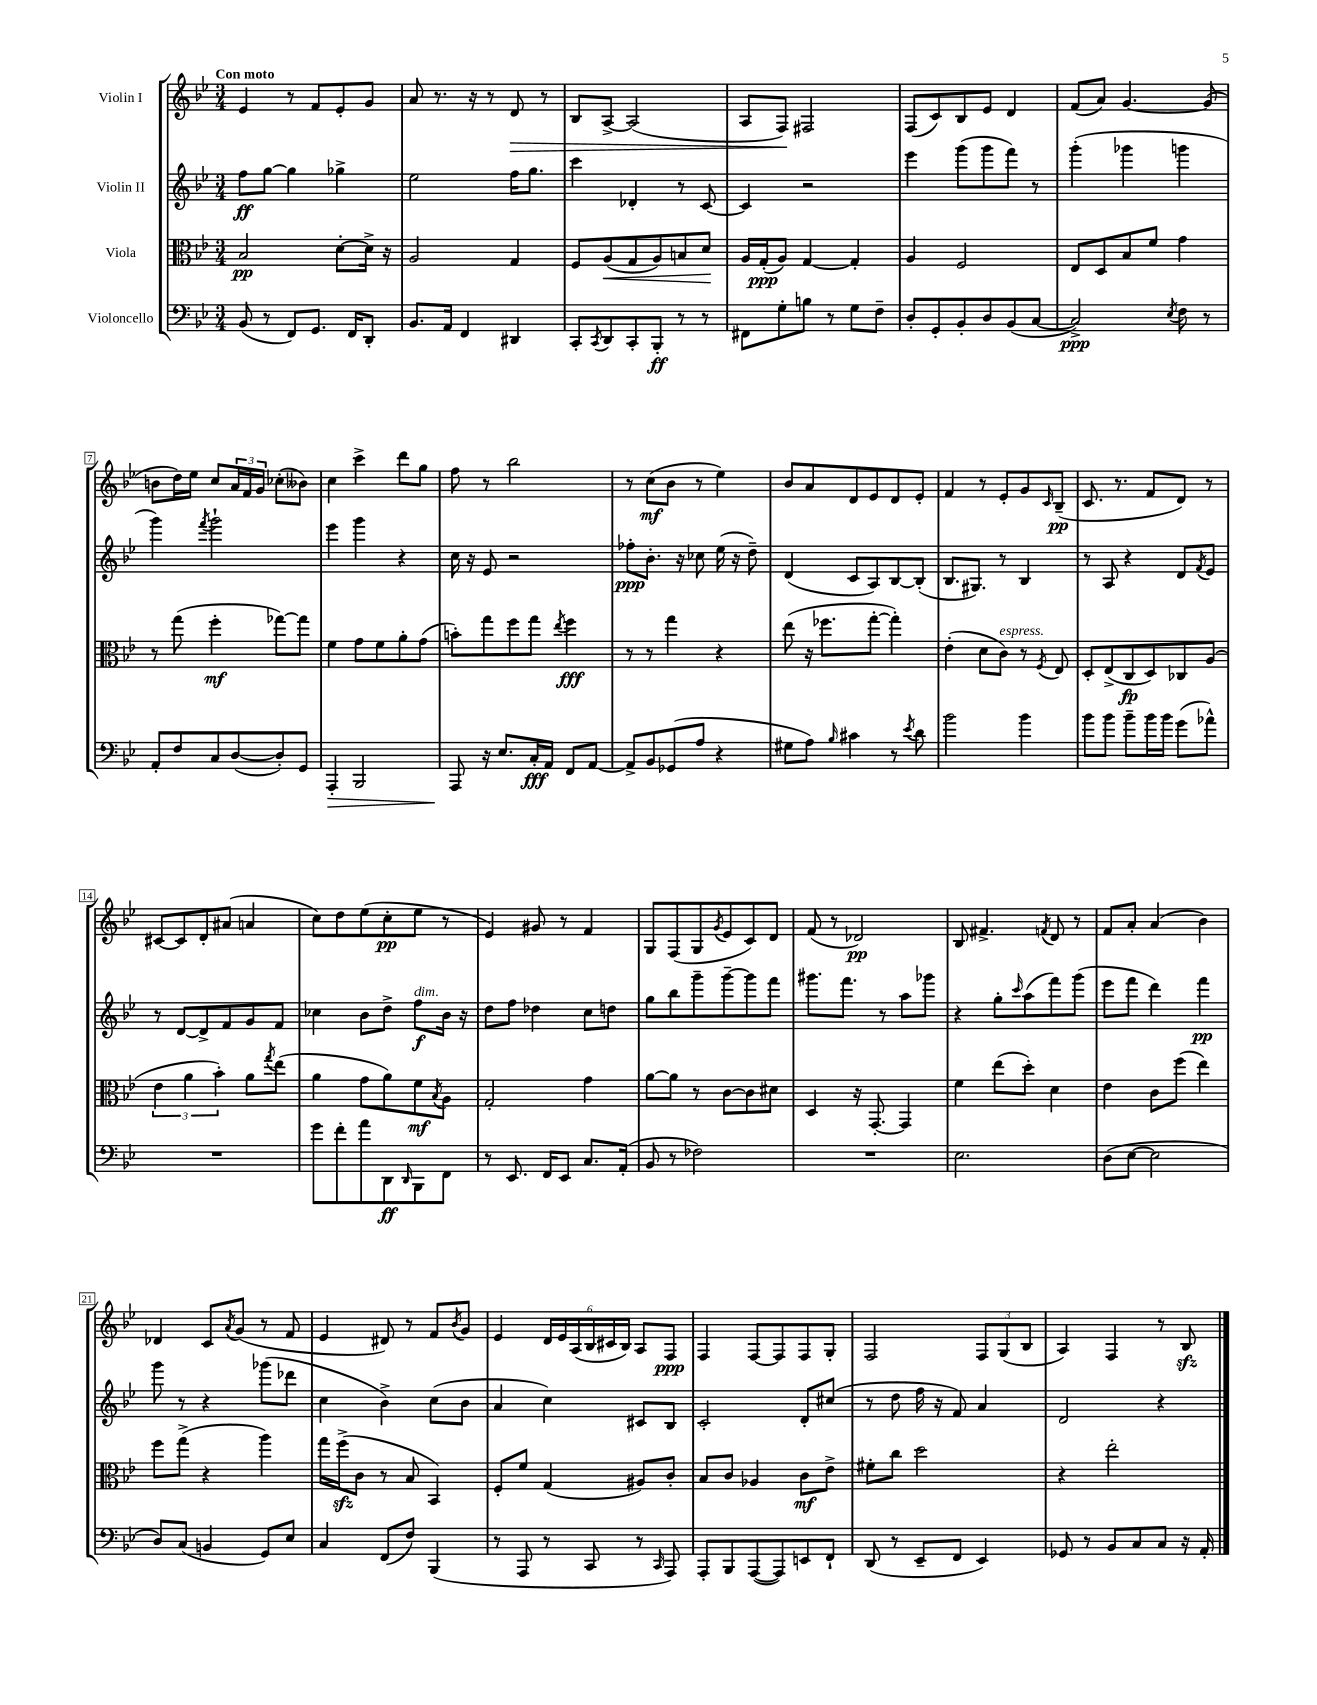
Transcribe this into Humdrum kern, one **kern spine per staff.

**kern	**kern	**kern	**kern
*staff4	*staff3	*staff2	*staff1
*clefF4	*clefC3	*clefG2	*clefG2
*k[b-e-]	*k[b-e-]	*k[b-e-]	*k[b-e-]
*M3/4	*M3/4	*M3/4	*M3/4
(8BB-	2B-	8ff	4e-
8r	.	[8gg	.
8FF)	.	4gg]	8r
8.GG	.	.	8f
.	[8d'	4gg-^	8e-'
16FF	.	.	.
8DD'	16d^]	.	8g
.	16r	.	.
=	=	=	=
8.BB-	2A	2ee-	8a
.	.	.	8.r
16AA	.	.	.
4FF	.	.	.
.	.	.	16r
.	.	.	8r
4DD#	4G	16ff	8d
.	.	8.gg	.
.	.	.	8r
=	=	=	=
8CC'	8F	4ccc	8B-
8qCC	.	.	.
8DD	(8A	.	[8A^
8CC'	8G	4d-'	(2A]
8BBB-'	8A)	.	.
8r	8B	8r	.
8r	8d	[8c	.
=	=	=	=
8FF#	16A	4c]	8A
.	(16G'	.	.
8G'	8A)	.	8F)
8B	[4G	2r	2F#
8r	.	.	.
8G	4G']	.	.
8F~	.	.	.
=	=	=	=
8D'	4A	4eee-	(8F
8GG'	.	.	8c)
8BB-'	2F	(8ggg	8B-
8D	.	8ggg	8e-
(8BB-	.	8fff)	4d
[8C	.	8r	.
=	=	=	=
2C^])	8E-	(4ggg'	(8f
.	8D	.	8a)
.	8B-	4ggg-	[4.g
.	8f	.	.
8qE-	.	.	.
8F	4g	4ggg	.
8r	.	.	(8g]
=	=	=	=
8AA'	8r	4ggg)	8b
8F	(8gg	.	16dd)
.	.	.	16ee-
.	.	8qfff	.
8C	4ff'	2ggg`	8cc
([8D	.	.	24a
.	.	.	24f
.	.	.	24g
8D'])	[8gg-)	.	(8cc-'
8GG	8gg-]	.	8b--)
=	=	=	=
4AAA'	4f	4eee-	4cc
2BBB-	8g	4ggg	4ccc^
.	8f	.	.
.	8a'	4r	8ddd
.	(8g	.	8gg
=	=	=	=
8AAA	8b')	16cc	8ff
.	.	16r	.
16r	8gg	8e-	8r
8.E-	.	.	.
.	8ff	2r	2bb-
16C'	8gg	.	.
16AA	.	.	.
.	8qee-	.	.
8FF	4ff	.	.
[8AA	.	.	.
=	=	=	=
8AA^]	8r	8ff-'	8r
8BB-	8r	8.b-'	(8cc
(8GG-	4gg	.	8b-
.	.	16r	.
8A	.	8cc-	8r
4r	4r	(16ee-	4ee-)
.	.	16r	.
.	.	8dd~)	.
=	=	=	=
8G#	(8ee-	(4d	8b-
8A)	16r	.	8a
.	8.ff-	.	.
16qqB-	.	.	.
4c#	.	8c	8d
.	[8gg'	8A)	8e-
8r	4gg'])	[8B-	8d
8qe-	.	.	.
8d	.	(8B-']	8e-'
=	=	=	=
2b-	(4e-'	8.B-	4f
.	.	8.G#)	.
.	8d	.	8r
.	8c)	8r	8e-'
4b-	8r	4B-	8g
.	8qF	.	16qqc
.	8E-	.	(8B-~
=	=	=	=
8b-	8D'	8r	8.c
8b-	(8E-^	8A	.
.	.	.	8.r
8b-~	8C	4r	.
16b-	8D)	.	8f
16b-	.	.	.
(8g	8C-	8d	8d)
.	.	8qf	.
8a-^^)	(8A	8e-	8r
=	=	=	=
2.r	6e-	8r	[8c#
.	.	[8d	8c#]
.	6a	.	.
.	.	8d^]	8d'
.	6b-')	.	.
.	.	8f	(8a#
.	8a	8g	4a
.	8qgg	.	.
.	(8ee-	8f	.
=	=	=	=
8g	4a	4cc-	8cc)
8f'	.	.	8dd
8a	8g	8b-	(8ee-
8DD	8a)	8dd^	8cc'
16qqDD	.	.	.
8BBB-	8f	8ff	8ee-
.	8qB-	.	.
8FF	8A	16b-	8r
.	.	16r	.
=	=	=	=
8r	2G'	8dd	4e-)
8.EE-	.	8ff	.
.	.	4dd-	8g#
16FF	.	.	.
8EE-	.	.	8r
8.C	4g	8cc	4f
.	.	8dd	.
(16AA'	.	.	.
=	=	=	=
8BB-	[8a	8gg	8G
8r	8a]	8bb-	(8F
2F-)	8r	8ggg~	8G
.	.	.	8qg
.	[8c	[8ggg~	8e-
.	8c]	8ggg]	8c)
.	8d#	8fff	8d
=	=	=	=
2.r	4D	8.ggg#	(8f
.	.	.	8r
.	.	8.fff	.
.	16r	.	2d-)
.	[8.GG'	.	.
.	.	8r	.
.	4GG]	8aa	.
.	.	8ggg-	.
=	=	=	=
2.E-	4f	4r	8B-
.	.	.	4.f#^
.	(8ee-	8gg'	.
.	.	16qqccc	.
.	8dd')	(8aa	.
.	.	.	8qf
.	4d	8fff)	8d
.	.	(8ggg	8r
=	=	=	=
(8D	4e-	8eee-	8f
[8E-	.	8fff	8a'
2E-]	8c	4ddd)	(4a
.	(8ff	.	.
.	4ee-)	4fff	4b-)
=	=	=	=
8D)	8ff	8ggg	4d-
(8C	(8gg^	8r	.
4BB	4r	4r	8c
.	.	.	8qa
.	.	.	(8g
8GG)	4aa)	(8ggg-	8r
8E-	.	8ddd-	8f
=	=	=	=
4C	16gg	4cc	4e-
.	(16ff^	.	.
.	8c	.	.
(8FF	8r	4b-^)	8d#)
8F)	8B-	.	8r
(4BBB-	4BB-)	(8cc	8f
.	.	.	8qb-
.	.	8b-	8g
=	=	=	=
8r	8F'	4a	4e-
8AAA	8f	.	.
8r	(4G	4cc)	24d
.	.	.	24e-
.	.	.	(24A
8CC	.	.	24B-
.	.	.	24c#
.	.	.	24B-)
8r	8A#)	8c#	8A
16qqCC	.	.	.
8AAA)	8c'	8B-	8F
=	=	=	=
8AAA'	8B-	2c'	4F
8BBB-	8c	.	.
([8AAA	4A-	.	[8F
8AAA])	.	.	8F]
8EE	8c	8d'	8F
8FF`	8e-^	(8cc#	8G'
=	=	=	=
(8DD	8f#'	8r	2F
8r	8cc	8dd	.
8EE-~	2dd	16ff	.
.	.	16r	.
8FF	.	8f)	.
4EE-)	.	4a	12F
.	.	.	(12G
.	.	.	12B-
=	=	=	=
8GG-	4r	2d	4A)
8r	.	.	.
8BB-	2ee-'	.	4F
8C	.	.	.
8C	.	4r	8r
16r	.	.	8B-
16AA'	.	.	.
==	==	==	==
*-	*-	*-	*-
